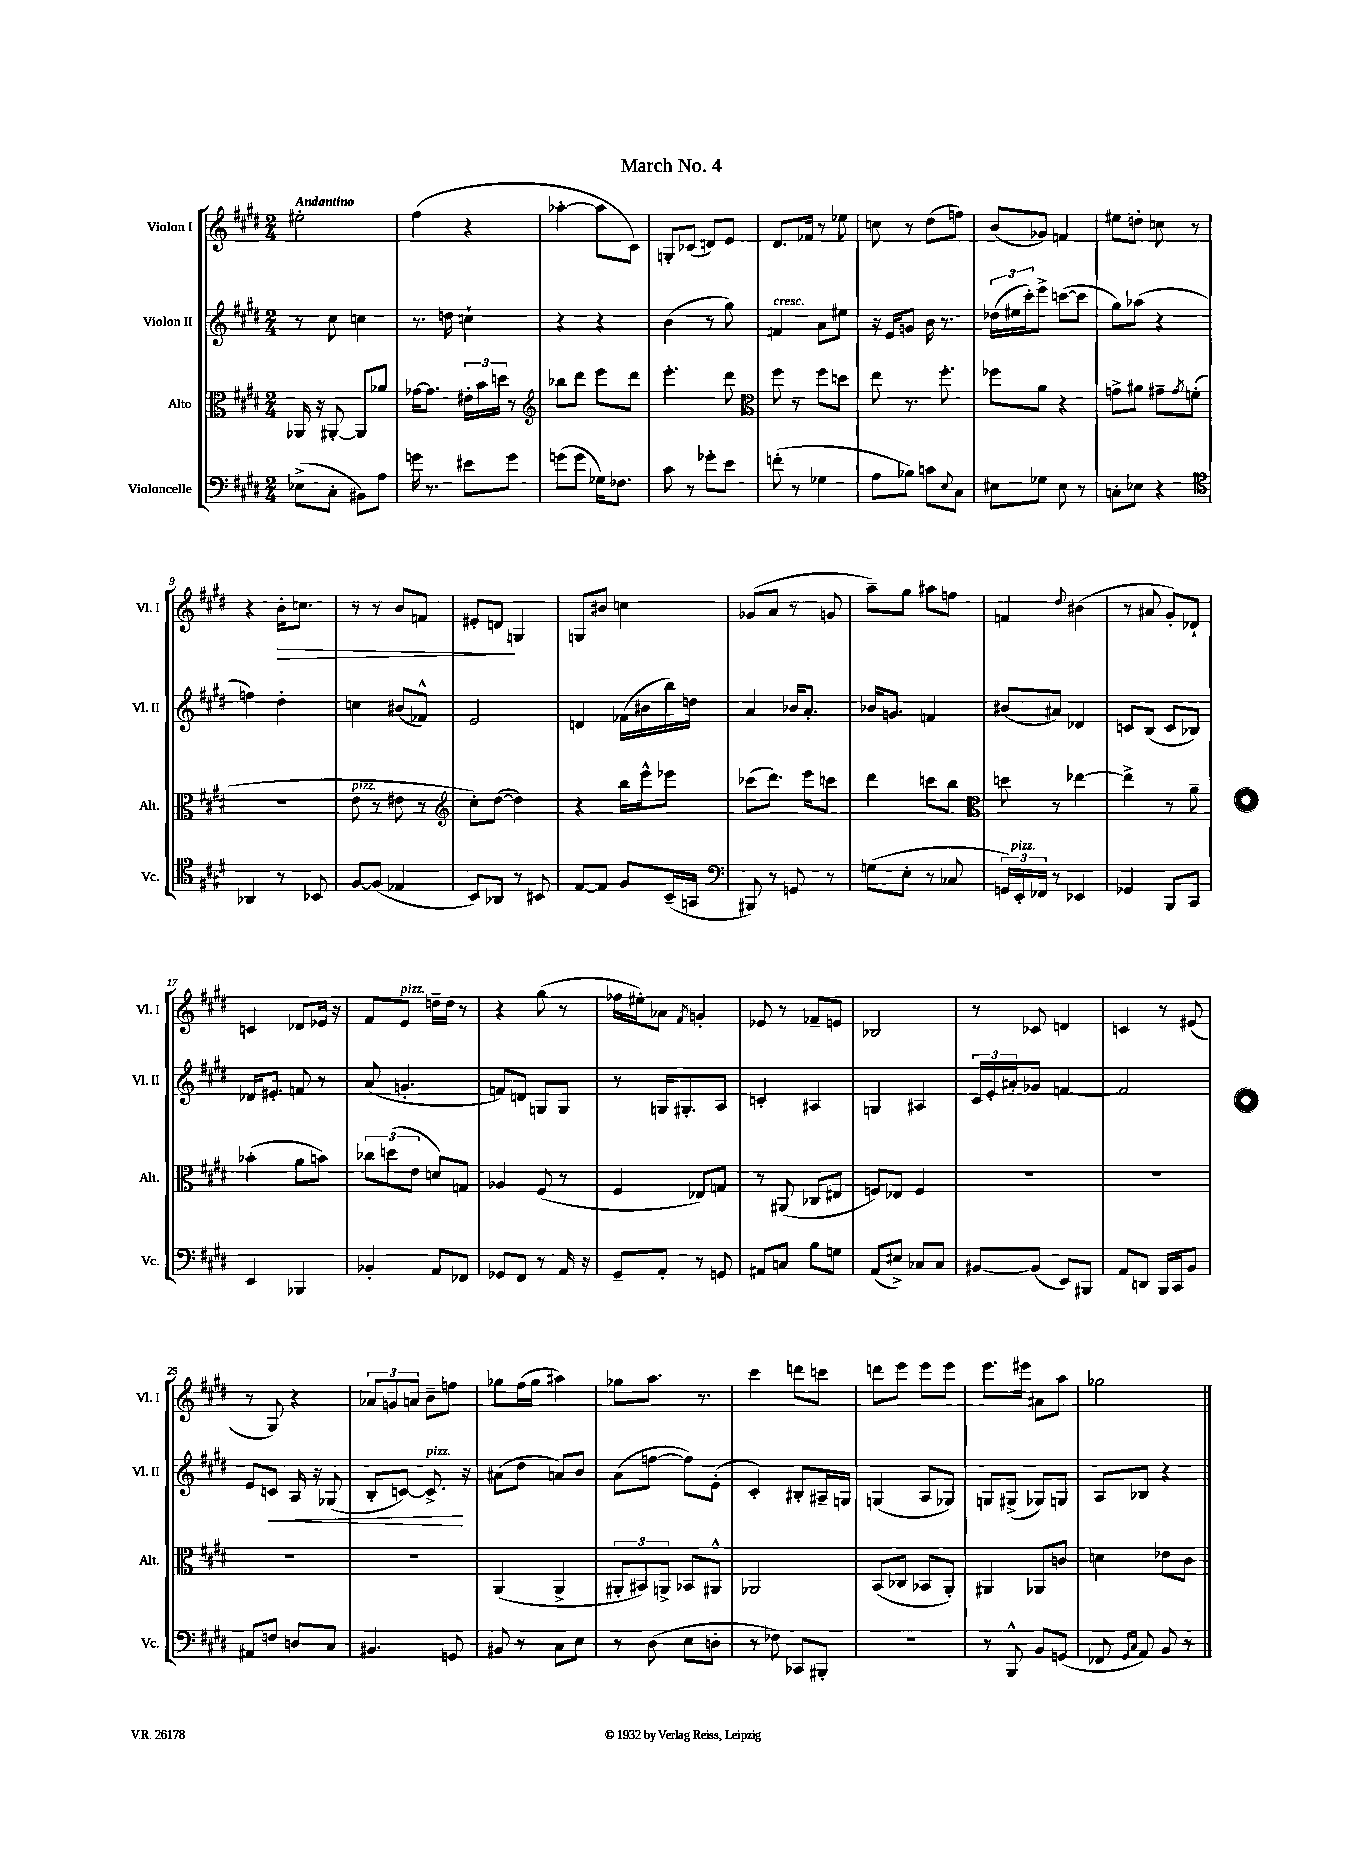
\header { title = "March No. 4" }
<<
\new StaffGroup <<
\new Staff = "s0" \with { instrumentName = "Violon I" shortInstrumentName = "Vl. I" } {
    \clef treble \key e \major \numericTimeSignature \time 2/4 \tempo "Andantino"
    eis''2-. |
    fis''4( r4 |
    aes''4~-. aes''8 cis'8) |
    g8-. ces'8( d'8) e'8 |
    dis'8. fes'16 r8 ees''8 |
    c''8 r8 dis''8( f''8) |
    b'8( ges'8) f'4 |
    eis''8 d''8-. c''8 r8 |
    r4 b'16-.\> c''8. |
    r8 r8 b'8 f'8 |
    eis'8-. d'8\! g4 |
    g8 bis'8 c''4 |
    ges'8( a'8 r8 g'8 |
    a''8--) gis''8 ais''8 f''8 |
    f'4 \appoggiatura { dis''8 } bis'4( |
    r8 ais'8 gis'8-.) des'8-! |
    c'4 des'8 ees'16 r16 |
    fis'8 e'8^\markup { \italic "pizz." } d''16-- d''16 r8 |
    r4 gis''8( r8 |
    fes''16 eis''16-.) aes'8 \acciaccatura { fis'8 } g'4-. |
    ees'8 r8 fes'8-- e'8 |
    bes2 |
    r8 ces'8 d'4 |
    c'4 r8 eis'8( |
    r8 gis8) r4 |
    \tuplet 3/2 { aes'8 g'8 a'8 } b'8-- f''8 |
    ges''8 fis''16( ges''16 ais''4) |
    ges''8 a''8. r8. |
    cis'''4 d'''8 c'''8 |
    d'''8 e'''8 e'''8 e'''8 |
    e'''8. eis'''16 ais'8 a''8 |
    ges''2 \bar "|." |
}
\new Staff = "s1" \with { instrumentName = "Violon II" shortInstrumentName = "Vl. II" } {
    \clef treble \key e \major \numericTimeSignature \time 2/4
    r8 cis''8 c''4 |
    r8. d''16 c''4-! |
    r4 r4 |
    b'4( r8 gis''8) |
    f'4^\markup { \italic "cresc." } a'8 eis''8 |
    r16 e'16 g'8 b'16 r8. |
    \tuplet 3/2 { des''16( eis''16 cis'''16-.) } e'''8-> c'''8~( c'''8 |
    gis''8) aes''8( r4 |
    f''4) dis''4-. |
    c''4 bis'8( fes'8-^) |
    e'2 |
    d'4 fes'16( bis'16 b''16) d''16 |
    a'4 bes'16 a'8.-. |
    bes'16 g'8. f'4 |
    bis'8( ais'8) des'4 |
    c'8 b8( c'8 bes8) |
    des'16 eis'8.-. f'8 r8 |
    a'8( g'4.-. |
    f'8) d'8 g8 g8 |
    r8 g16 gis8.-. a8 |
    c'4-. ais4 |
    g4 ais4 |
    \tuplet 3/2 { cis'16 e'16-. ais'16-. } ges'8 f'4~ |
    f'2 |
    e'8 c'8\< a16 r16 ges8( |
    b8-. c'8~) c'8.->\!^\markup { \italic "pizz." } r16 |
    ais'8( dis''8 a'8) b'8 |
    a'8( f''8~ f''8) e'8-.( |
    cis'4-.) bis8-. ais16-- g16 |
    g4( a8 ges8) |
    g8 gis8->( ges8) g8 |
    a8 bes8 r4 \bar "|." |
}
\new Staff = "s2" \with { instrumentName = "Alto" shortInstrumentName = "Alt." } {
    \clef alto \key e \major \numericTimeSignature \time 2/4
    aes,16 r16 ais,8~-. ais,8 aes'8 |
    ges'16~ ges'8. \tuplet 3/2 { eis'16-. b'16 d''16 } r8 |
    \clef treble bes''8 dis'''8 e'''8 dis'''8 |
    e'''4.-. dis'''8 |
    \clef alto fis''8 r8 fis''8 d''8 |
    e''8 r8. fis''8.-. |
    fes''8 a'8 r4 |
    g'8-> ais'8 gis'8-- \acciaccatura { gis'8 } f'8-.( |
    R2 |
    e'8^\markup { \italic "pizz." } r8 eis'8 r8 |
    \clef treble cis''8-.) dis''8~( dis''4) |
    r4 b''16 e'''16-^ ees'''8 |
    ces'''8( dis'''8.) e'''16 c'''8 |
    dis'''4 c'''8 b''8 |
    \clef alto d''8 r8 ees''4~ |
    ees''4-> r8 a'8-- |
    bes'4-.( a'8 b'8) |
    \tuplet 3/2 { ces''8 d''8( e'8 } d'8) g8 |
    aes4 fis8( r8 |
    fis4 ees8) g8 |
    r8 ais,8( ces8 eis8 |
    f8) ees8 f4 |
    R2 |
    R2 |
    R2 |
    R2 |
    a,4( a,4-> |
    \tuplet 3/2 { ais,8-. bis,8) a,8-> } bes,8 ais,8-^ |
    aes,2 |
    b,8( ces8 bes,8 a,8-.) |
    ais,4 aes,8 c'8 |
    d'4 ees'8 cis'8 \bar "|." |
}
\new Staff = "s3" \with { instrumentName = "Violoncelle" shortInstrumentName = "Vc." } {
    \clef bass \key e \major \numericTimeSignature \time 2/4
    ees8->( cis8-. bis,8) a8 |
    g'16 r8. eis'8 g'8 |
    g'8( g'8 ges16) fes8. |
    cis'8 r8 ges'8-. e'8 |
    f'8-.( r8 ges4 |
    a8 bes8) c'8 \appoggiatura { e8 } cis8 |
    eis8 ges8 eis8 r8 |
    c8-. ees8 r4 |
    \clef tenor aes,4 r8 bes,8 |
    fis8~ fis8( ees4 |
    b,8) aes,8 r8 bis,8 |
    e8~ e8 fis8 b,16--( g,16 |
    \clef bass bis,,8) r8 g,8 r8 |
    g8( e8-. r8 ces8 |
    \tuplet 3/2 { g,16) e,16-.^\markup { \italic "pizz." } fes,16 } r8 ees,4 |
    ges,4 b,,8 cis,8 |
    e,4 bes,,4 |
    bes,4-. a,8 fes,8 |
    ges,8 fis,8 r8 a,16 r16 |
    gis,8-- a,8-. r8 g,8 |
    ais,8 c8 b8 g8 |
    a,8( eis8->) ces8 ces8 |
    bis,8~ bis,8( e,8) bis,,8 |
    a,8 d,8 b,,16 cis,16 b,8 |
    ais,8 f8 d8 cis8 |
    bis,4. g,8 |
    bis,8 r8 cis8 e8 |
    r8 dis8( e8 d8-. |
    r8 fes8) ces,8 bis,,8-. |
    r2 |
    r8 b,,8-^ b,8 g,8( |
    fes,8 \grace { gis,16 cis16 } a,8) b,8 r8 \bar "|." |
}
>>
>>
